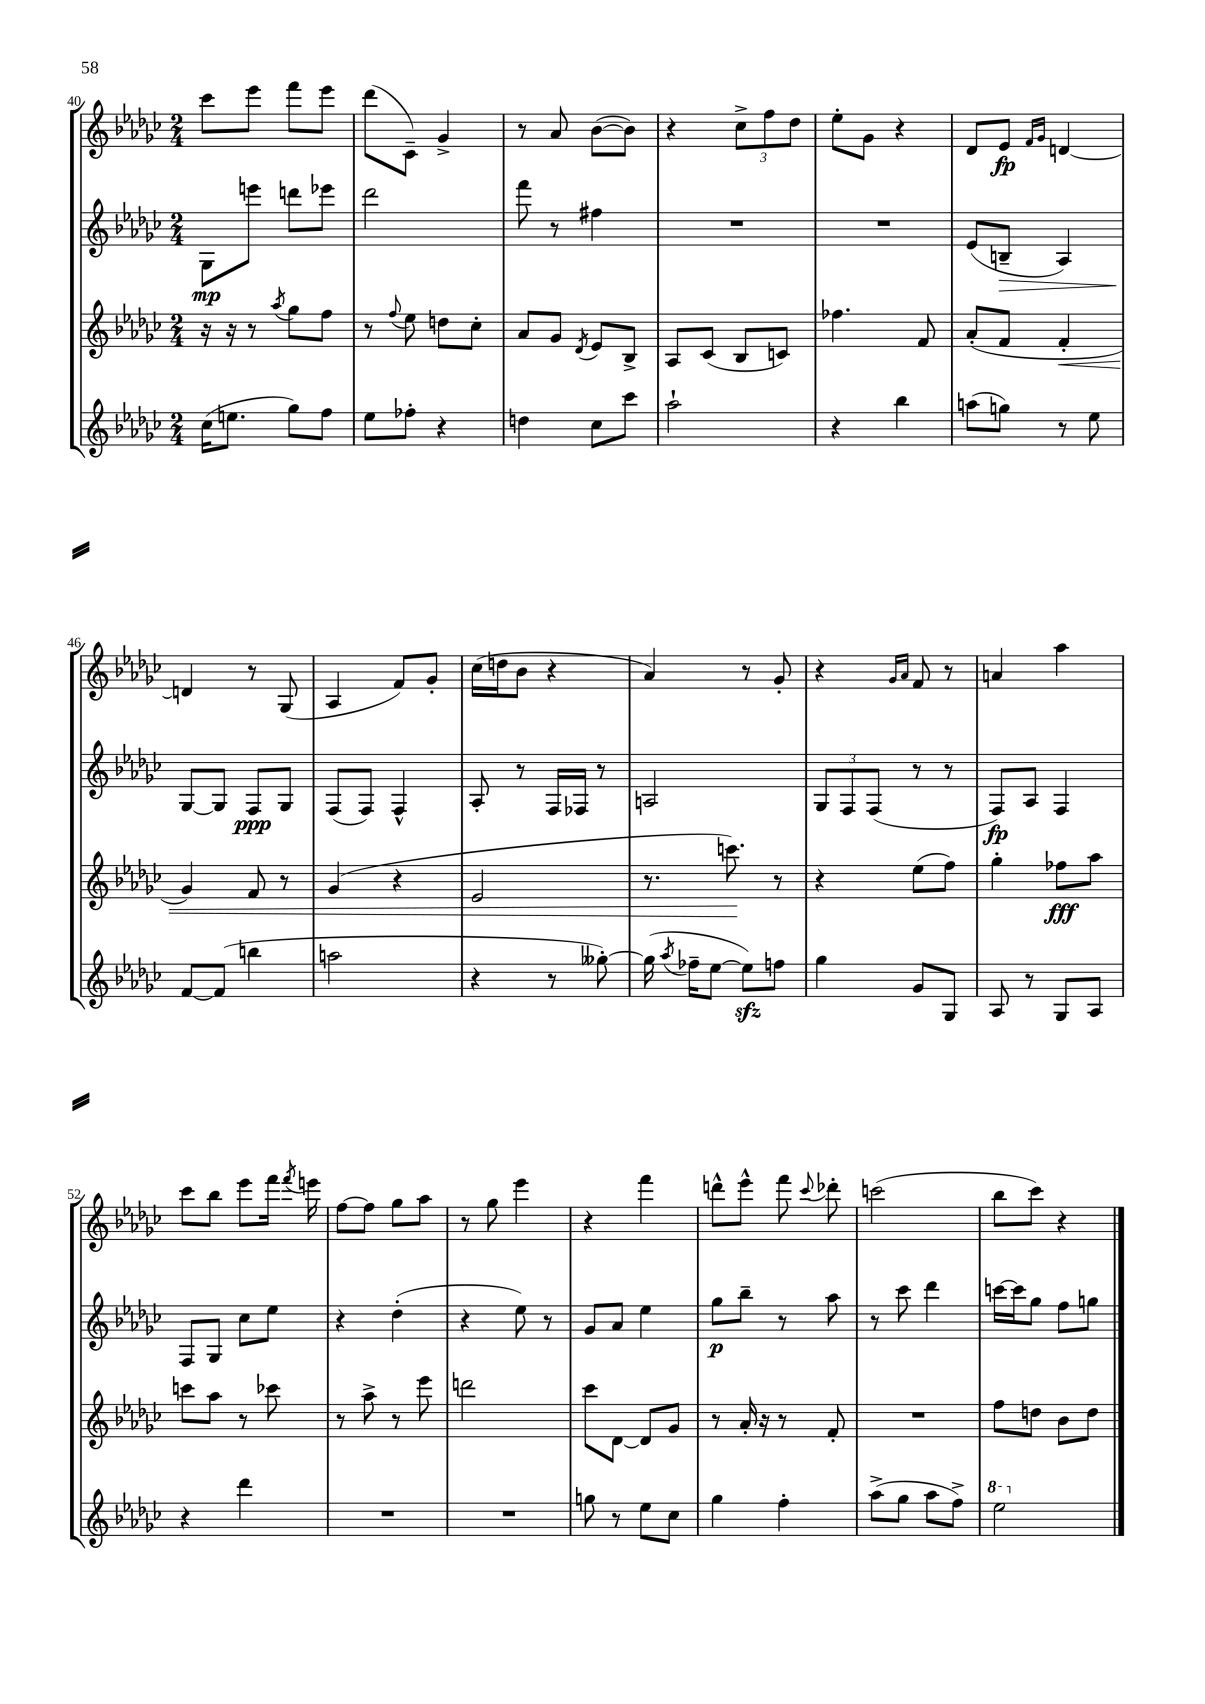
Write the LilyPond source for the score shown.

<<
\new StaffGroup <<
\new Staff = "s0" {
    \clef treble \key ges \major \numericTimeSignature \time 2/4
    \autoBeamOff ces'''8[ ees'''8] f'''8[ ees'''8] |
    des'''8[( ces'8]--) ges'4-> |
    r8 aes'8 bes'8[~( bes'8]) |
    r4 \tuplet 3/2 { ces''8[-> f''8 des''8] } |
    ees''8[-. ges'8] r4 |
    des'8[ ees'8]\fp \grace { f'16[ ges'16] } d'4~ |
    d'4 r8 ges8( |
    aes4 f'8[) ges'8]-. |
    ces''16[( d''16 bes'8] r4 |
    aes'4) r8 ges'8-. |
    r4 \grace { ges'16[ aes'16] } f'8 r8 |
    a'4 aes''4 |
    ces'''8[ bes''8] ees'''8[ f'''16] \acciaccatura { f'''8 } e'''16 |
    f''8[~ f''8] ges''8[ aes''8] |
    r8 ges''8 ees'''4 |
    r4 f'''4 |
    d'''8[-^ ees'''8]-^ f'''8 \appoggiatura { ces'''8 } des'''8-. |
    c'''2( |
    bes''8[ ces'''8]) r4 \bar "|." |
}
\new Staff = "s1" {
    \clef treble \key ges \major \numericTimeSignature \time 2/4
    \autoBeamOff ges8[\mp e'''8] d'''8[ ees'''8] |
    des'''2 |
    f'''8 r8 fis''4 |
    R2 |
    R2 |
    ees'8[( b8]--\> aes4) |
    ges8[~\! ges8] f8[\ppp ges8] |
    f8[( f8]) f4-^ |
    aes8-. r8 f16[ fes16] r8 |
    a2 |
    \tuplet 3/2 { ges8[ f8 f8]( } r8 r8 |
    f8[\fp) aes8] f4 |
    f8[ ges8] ces''8[ ees''8] |
    r4 des''4-.( |
    r4 ees''8) r8 |
    ges'8[ aes'8] ees''4 |
    ges''8[\p bes''8]-- r8 aes''8 |
    r8 ces'''8 des'''4 |
    c'''16[~ c'''16 ges''8] f''8[ g''8] \bar "|." |
}
\new Staff = "s2" {
    \clef treble \key ges \major \numericTimeSignature \time 2/4
    \autoBeamOff r16 r16 r8 \acciaccatura { aes''8 } ges''8[ f''8] |
    r8 \appoggiatura { f''8 } ees''8 d''8[ ces''8]-. |
    aes'8[ ges'8] \acciaccatura { des'8 } ees'8[ bes8]-> |
    aes8[ ces'8]( bes8[ c'8]) |
    fes''4. f'8 |
    aes'8[-.( f'8] f'4-.\< |
    ges'4) f'8 r8 |
    ges'4( r4 |
    ees'2 |
    r8. c'''8.\!) r8 |
    r4 ees''8[( f''8]) |
    ges''4-. fes''8[\fff aes''8] |
    c'''8[ aes''8] r8 ces'''8 |
    r8 aes''8-> r8 ees'''8 |
    d'''2 |
    ces'''8[ des'8]~ des'8[ ges'8] |
    r8 aes'16-. r16 r8 f'8-. |
    R2 |
    f''8[ d''8] bes'8[ d''8] \bar "|." |
}
\new Staff = "s3" {
    \clef treble \key ges \major \numericTimeSignature \time 2/4
    \autoBeamOff ces''16[( e''8.] ges''8[) f''8] |
    ees''8[ fes''8]-. r4 |
    d''4 ces''8[ ces'''8] |
    aes''2-! |
    r4 bes''4 |
    a''8[( g''8]) r8 ees''8 |
    f'8[~ f'8]( b''4 |
    a''2 |
    r4 r8 geses''8~-.) |
    geses''16( \acciaccatura { aes''8 } fes''16[-- ees''8]~ ees''8[\sfz) f''8] |
    ges''4 ges'8[ ges8] |
    aes8 r8 ges8[ aes8] |
    r4 des'''4 |
    R2 |
    R2 |
    g''8 r8 ees''8[ ces''8] |
    ges''4 f''4-. |
    aes''8[->( ges''8] aes''8[ f''8]->) |
    \ottava #1 ees'''2 \ottava #0 \bar "|." |
}
>>
>>
\layout { \context { \Score currentBarNumber = #40 } }
